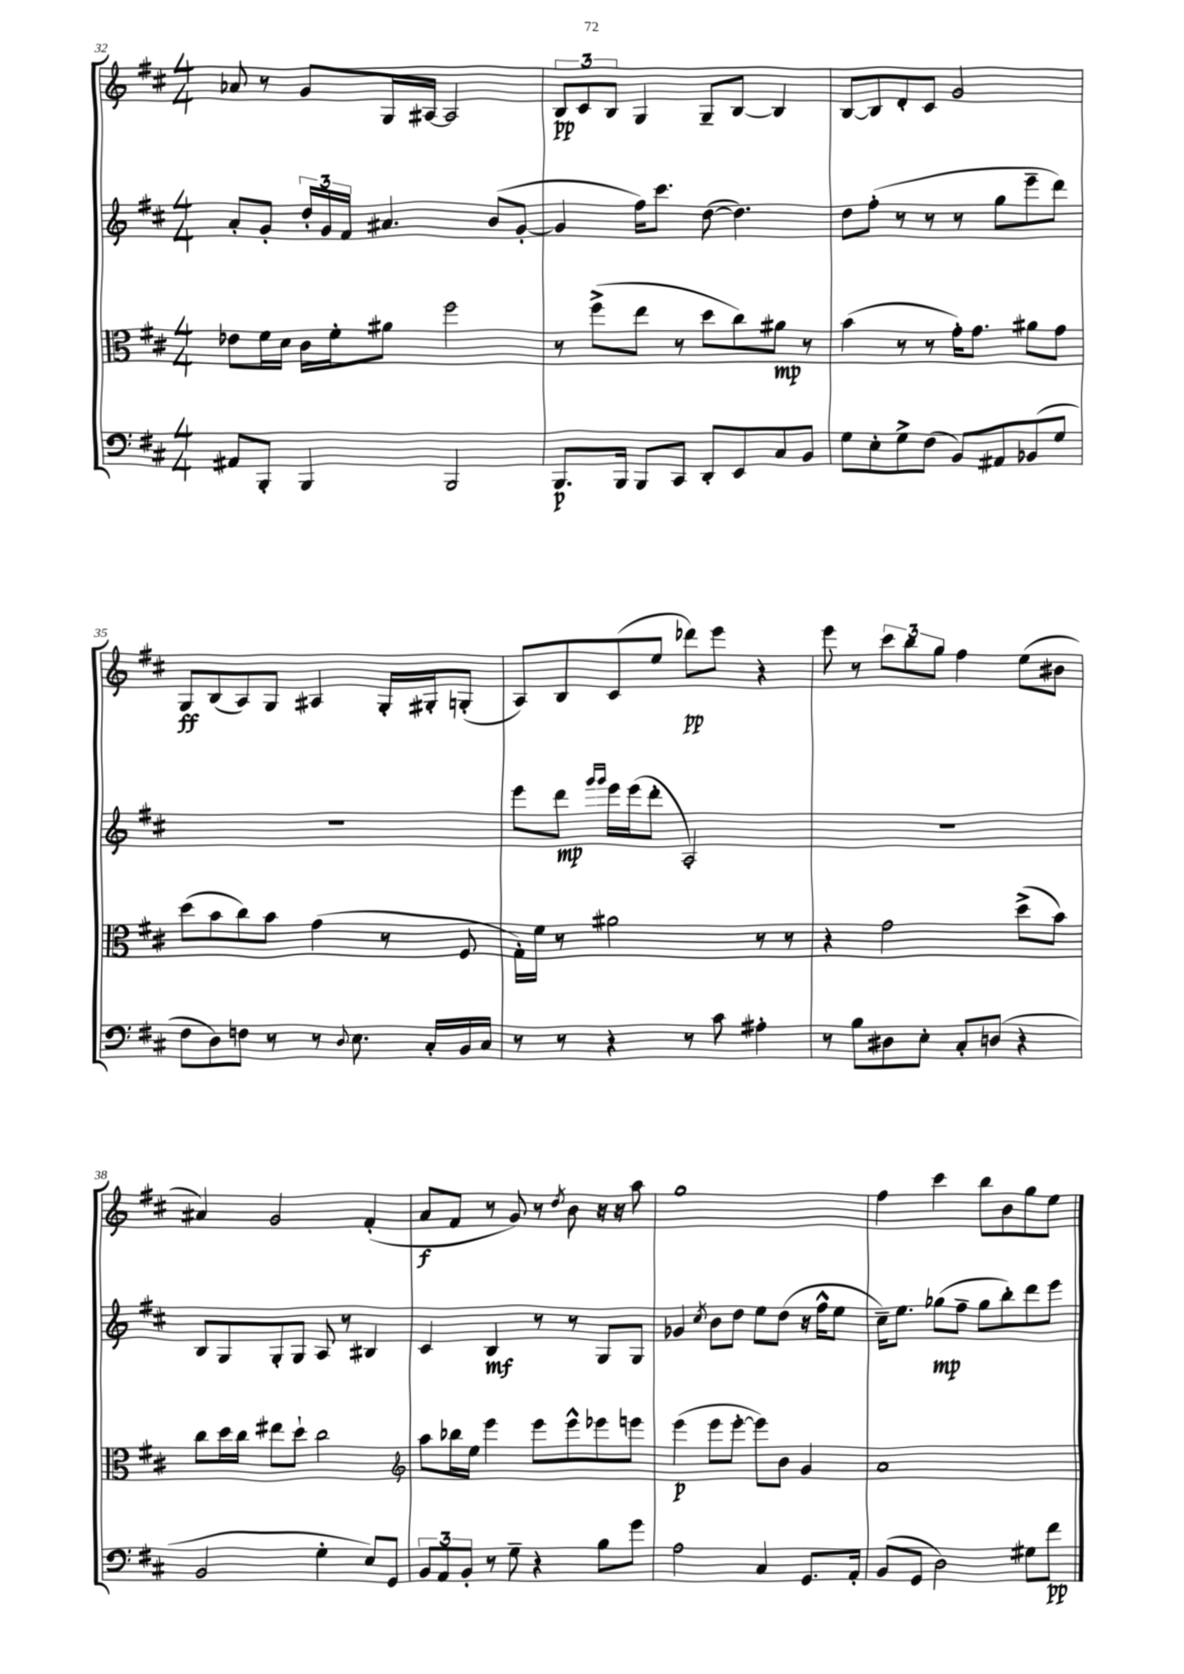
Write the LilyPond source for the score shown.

<<
\new StaffGroup <<
\new Staff = "s0" {
    \clef treble \key d \major \numericTimeSignature \time 4/4
    aes'8 r8 g'8 g16 ais16~ ais2 |
    \tuplet 3/2 { b8\pp cis'8 b8 } g4 g8-- b8~ b4 |
    b8~ b8 d'8-. cis'8 g'2 |
    g8\ff b8( a8) g8 ais4 g16-. gis16-. g8-.( |
    a8) b8 cis'8( e''8 des'''8\pp) e'''8 r4 |
    e'''8 r8 \tuplet 3/2 { cis'''8 b''8 g''8 } fis''4 e''8( bis'8 |
    ais'4) g'2 fis'4-.( |
    a'8\f fis'8 r8 g'8) r8 \acciaccatura { d''8 } b'8 r16 r16 a''8 |
    g''1 |
    fis''4 cis'''4 b''8 b'8 g''8 e''8 \bar "|." |
}
\new Staff = "s1" {
    \clef treble \key d \major \numericTimeSignature \time 4/4
    a'8-. g'8-. \tuplet 3/2 { d''16-. g'16 fis'16 } ais'4. b'8( g'8~-. |
    g'4 fis''16) cis'''8. d''8~( d''4.) |
    d''8 fis''8-.( r8 r8 r8 g''8 e'''8-- d'''8) |
    R1 |
    e'''8 d'''8\mp \grace { g'''16 g'''16 } e'''16 e'''16( d'''8-. a2-.) |
    r1 |
    b8 g8 g8-. g8 a8 r8 bis4 |
    cis'4 b4\mf r8 r8 g8 g8 |
    ges'4 \acciaccatura { cis''8 } b'8 d''8 e''8 d''8( r16 fis''16-^ e''8 |
    cis''16--) e''8. ges''8\mp( fis''8-- ges''8 b''8-.) d'''8 e'''8 \bar "|." |
}
\new Staff = "s2" {
    \clef alto \key d \major \numericTimeSignature \time 4/4
    ees'8 fis'16 d'16 cis'16 fis'16-. ais'8 fis''2 |
    r8 fis''8->( e''8 r8 d''8 cis''8) ais'8\mp r8 |
    b'4( r8 r8 g'16-.) g'8. ais'8 g'8 |
    d''8( b'8 cis''8) b'8 g'4( r8 fis8 |
    g16-.) fis'16 r8 ais'2 r8 r8 |
    r4 g'2 d''8->( b'8) |
    cis''8 d''16 cis''16 eis''8 d''8-! cis''2 |
    \clef treble a''8 bes''16 e''16 e'''4 e'''8 e'''8-^ ees'''8 e'''8 |
    e'''4\p( e'''8 e'''8~-. e'''8) b'8 g'4 |
    a'1 \bar "|." |
}
\new Staff = "s3" {
    \clef bass \key d \major \numericTimeSignature \time 4/4
    ais,8 b,,8-. b,,4 b,,2 |
    b,,8.\p b,,16 b,,8 cis,8 d,8-. e,8 cis8 b,8 |
    g8 e8-. g8-> fis8( b,8) ais,8 bes,8( g8 |
    fis8 d8) f8 r8 r8 \appoggiatura { d8 } e8. cis16-. b,16 cis16 |
    r8 r8 r4 r8 cis'8 ais4-. |
    r8 b8 dis8 e8-. cis8-. d8( r4 |
    b,2 g4-. e8) g,8 |
    \tuplet 3/2 { b,8 a,8 b,8-. } r8 g8-- r4 b8 g'8 |
    a2 cis4 g,8. a,16-. |
    b,8( g,8 d2) gis8 fis'8\pp \bar "|." |
}
>>
>>
\layout { \context { \Score currentBarNumber = #32 } }
